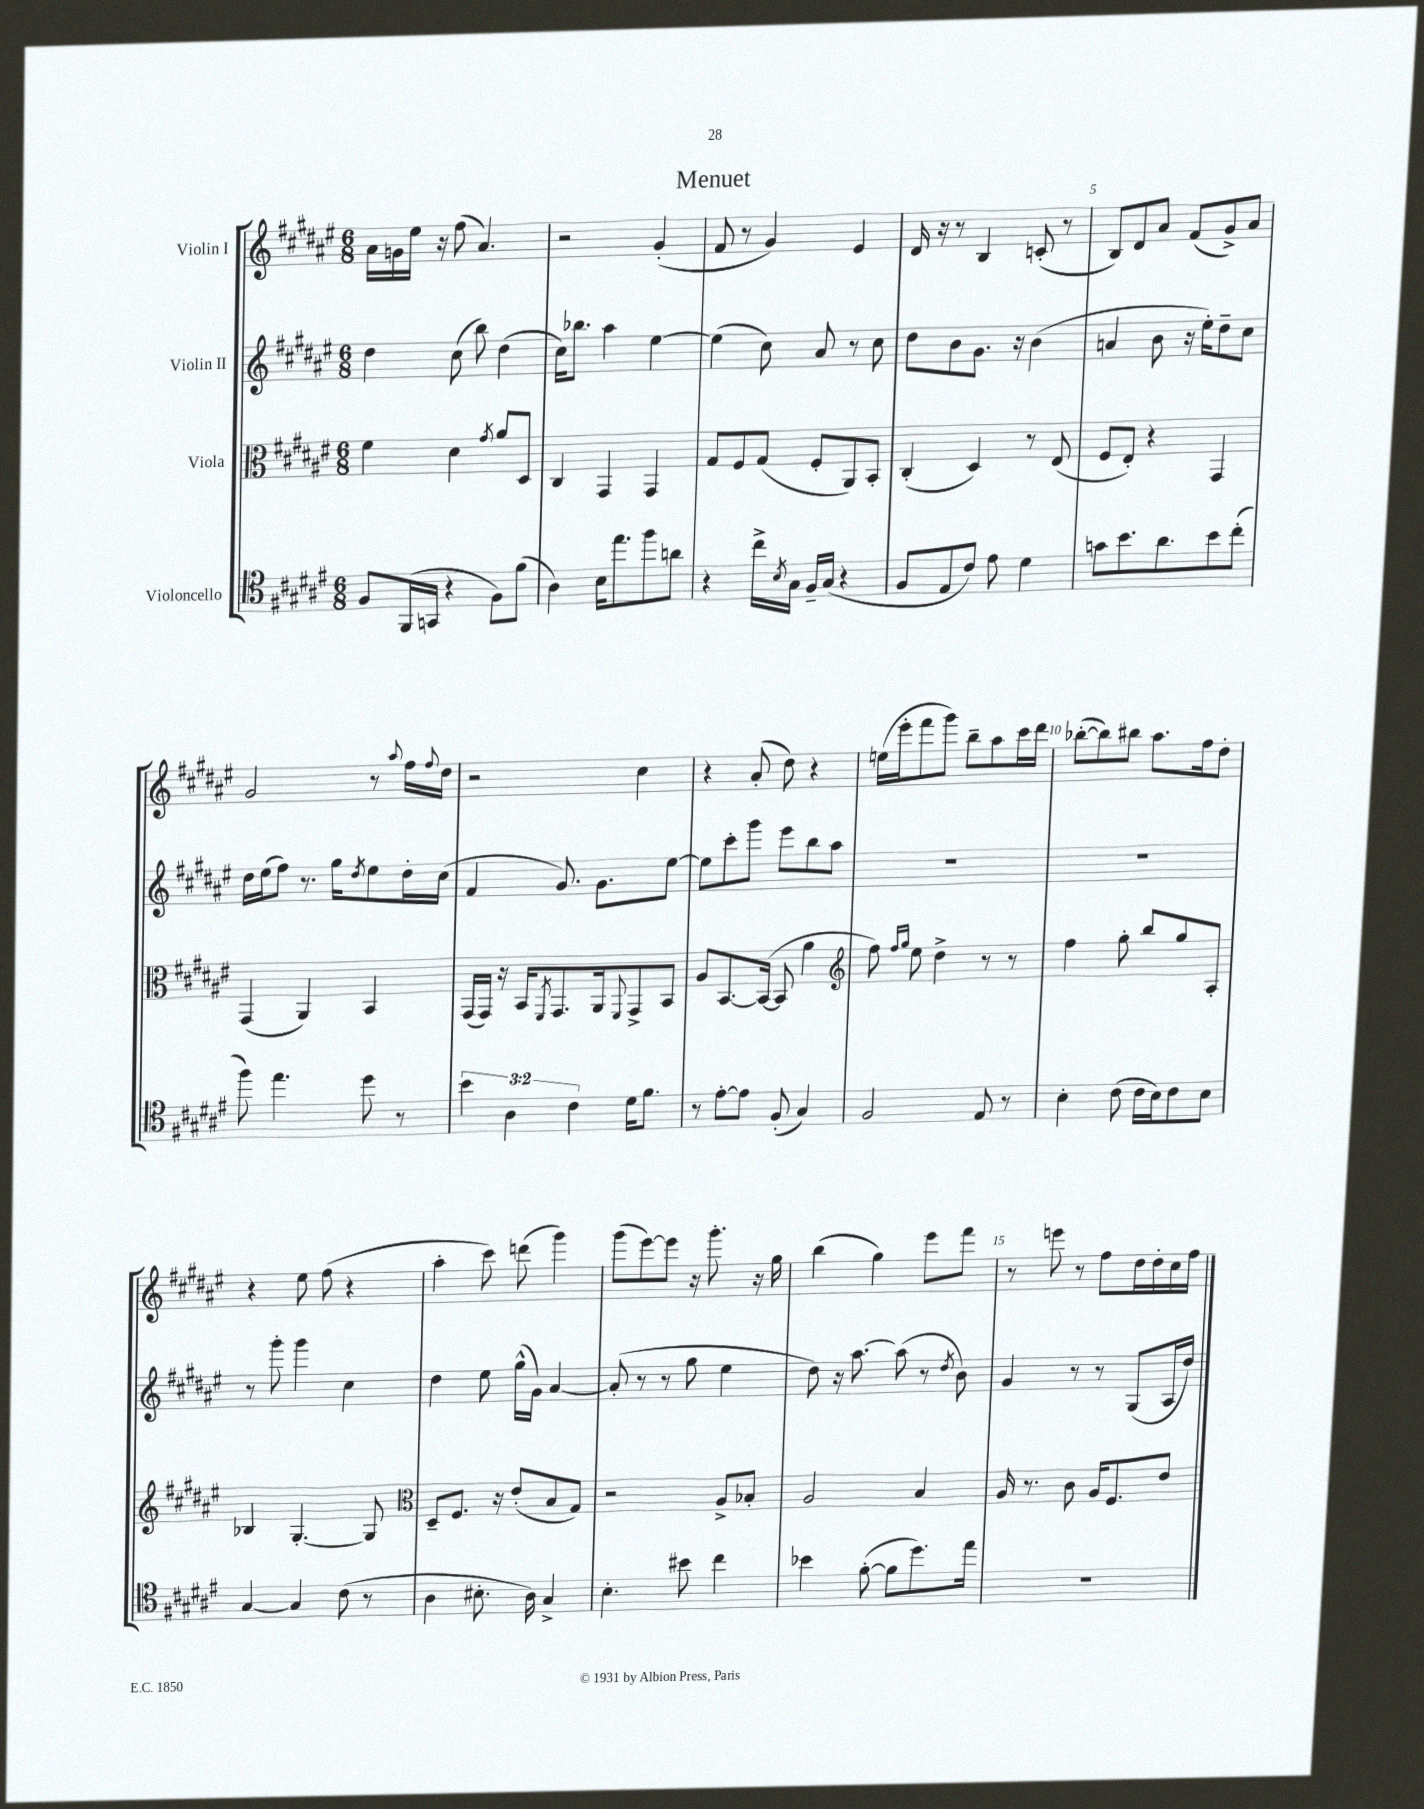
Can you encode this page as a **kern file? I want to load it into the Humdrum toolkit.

**kern	**kern	**kern	**kern
*staff4	*staff3	*staff2	*staff1
*clefC4	*clefC3	*clefG2	*clefG2
*k[f#c#g#d#a#e#]	*k[f#c#g#d#a#e#]	*k[f#c#g#d#a#e#]	*k[f#c#g#d#a#e#]
*M6/8	*M6/8	*M6/8	*M6/8
8F#/L	4f#\	4dd#\	16a#\LL
.	.	.	16g\
(16FF#/L	.	.	16ee#\JJ
16GG/JJ	.	.	16r
4r	4d#\	(8cc#\	(8ff#\
.	.	8bb\)	4.a#/)
.	8qg#/	.	.
8F#\L)	8a#/L	(4dd#\	.
(8f#\J	8D#/J	.	.
=	=	=	=
4A#\)	4C#/	16cc#\LK)	2r
.	.	8.bb-\J	.
16B\LK	4GG#/	4aa#\	.
8.ee#\	.	.	.
8ff#\	4GG#/	[4ee#\	(4g#'/
8a\J	.	.	.
=	=	=	=
4r	8G#/L	(4ee#\]	8f#/
.	8F#/	.	8r
16cc#^\LL	(8G#/J	8cc#\)	4g#/)
8qB/	.	.	.
16G#\JJ	.	.	.
16F#~/LL	8F#'/L	8a#/	.
(16G#/JJ	.	.	.
4r	8AA#/)	8r	4e#/
.	8BB'/J	8cc#\	.
=	=	=	=
8F#/L	(4C#'/	8dd#\L	16d#/
.	.	.	16r
8E#/	.	8b\	8r
8c#/J)	4D#/)	8.g#\J	4B/
8e#\	.	.	.
.	.	16r	.
4d#\	8r	(4b\	(8c'/
.	(8E#/	.	8r
=	=	=	=
8g\L	8F#/L	4a/	8B/L)
8.b\	8E#'/J)	.	8d#/
.	4r	8b\	8a#/J
8.a#\	.	.	.
.	.	16r	(8f#/L
.	.	16ee#'\LK)	.
8b\	4GG#/	8dd#~\	8g#^/)
(8cc#'\J	.	8cc#\J	8a#/J
=	=	=	=
8ff#\)	(4GG#/	16dd#\LL	2g#/
.	.	(16ee#\J	.
4.ee#\	.	8ff#\J)	.
.	4AA#/)	8.r	.
.	.	16gg#\LK	.
.	.	8qdd#/	.
8dd#\	4BB/	8ee#\	8r
.	.	.	8qqaa#/
8r	.	16dd#'\L	16ff#\LL
.	.	.	8qqff#/
.	.	(16cc#\JJ	16dd#\JJ
=	=	=	=
6b\	(16GG#/LL	4f#/	2r
.	16GG#/JJ)	.	.
.	16r	.	.
6A#\	.	.	.
.	16BB/LK	.	.
.	8qFF#/	.	.
.	8.GG#/	8.g#/)	.
6c#\	.	.	.
.	16AA#/k	8.g#\L	.
.	8qqFF#/	.	.
16d#\LK	8GG#^/	.	4cc#\
8.f#\J	.	.	.
.	8BB/J	[8ee#\J	.
=	=	=	=
8r	8A#/L	8ee#\]L	4r
[8e#'\L	[8.BB/	8ccc#'\	.
8e#\]J	.	8ggg#\J	(8a#'/
.	(16BB/_Jk	.	.
(8F#'/	8BB/]	8eee#\L	8dd#\)
4G#/)	4a#\	8bb\	4r
.	.	8aa#\J	.
=	=	=	=
*	*clefG2	*	*
2F#/	8ff#\)	2.r	(16ee\LL
.	.	.	16eee#'\J
.	16qqff#/LL	.	.
.	16qqgg#/JJ	.	.
.	8ee#\	.	8fff#\
.	4dd#^\	.	8ggg#\J)
.	.	.	8bb~\L
8E#/	8r	.	8aa#\
8r	8r	.	16ccc#\L
.	.	.	16ddd#\JJ
=	=	=	=
4B'\	4ff#\	2.r	([8bb-'\L
.	.	.	8bb-\])
(8c#\	8gg#'\	.	8bb#\J
16c#\LL	8bb/L	.	8.aa#\L
16B\J)	.	.	.
8c#\	8gg#/	.	.
.	.	.	16ff#\k
8B\J	8A#'/J	.	8dd#'\J
=	=	=	=
[4G#/	4B-/	8r	4r
.	.	8ggg#'\	.
4G#/]	[4.G#'/	4ggg#\	8ee#\
.	.	.	(8ff#\
(8c#\	.	4cc#\	4r
8r	8G#/]	.	.
=	=	=	=
*	*clefC3	*	*
4A#\	8D#~/L	4dd#\	4aa#'\
.	8.F#/J	.	.
8.B#'\	.	8ee#\	8ccc#\)
.	16r	.	.
.	(8e#'/L	(16gg#^^\LL	(8ddd\
16A#\)	.	16g#\JJ)	.
4G#^/	8B/	[4a#/	4ggg#\)
.	8G#/J)	.	.
=	=	=	=
4.B'\	2r	(8a#'/]	(8ggg#\L
.	.	8r	[8eee#\)
.	.	8r	8eee#\]J
8b#\	.	8gg#\	16r
.	.	.	8.ggg#'\
4cc#\	8A#^/L	4ee#\	.
.	8B-'/J	.	16r
.	.	.	16gg#\
=	=	=	=
4b-\	2A#/	8dd#\)	(4bb\
.	.	16r	.
.	.	[8.aa#\	.
([8f#'\	.	.	4gg#\)
8f#\]L	.	(8aa#\]	.
8.dd#\)	4B/	8r	8eee#\L
.	.	8qdd#/	.
.	.	8b\)	8fff#\J
16ee#\Jk	.	.	.
=	=	=	=
2.r	16A#/	4g#/	8r
.	8.r	.	.
.	.	.	8eee\
.	8c#\	8r	8r
.	16A#/LK	8r	8ff#\L
.	8.F#/	.	.
.	.	(8G#/L	16dd#\L
.	.	.	16dd#'\
.	8e#/J	16A#/L	16cc#\
.	.	16dd#/JJ)	16ff#\JJ
==	==	==	==
*-	*-	*-	*-
